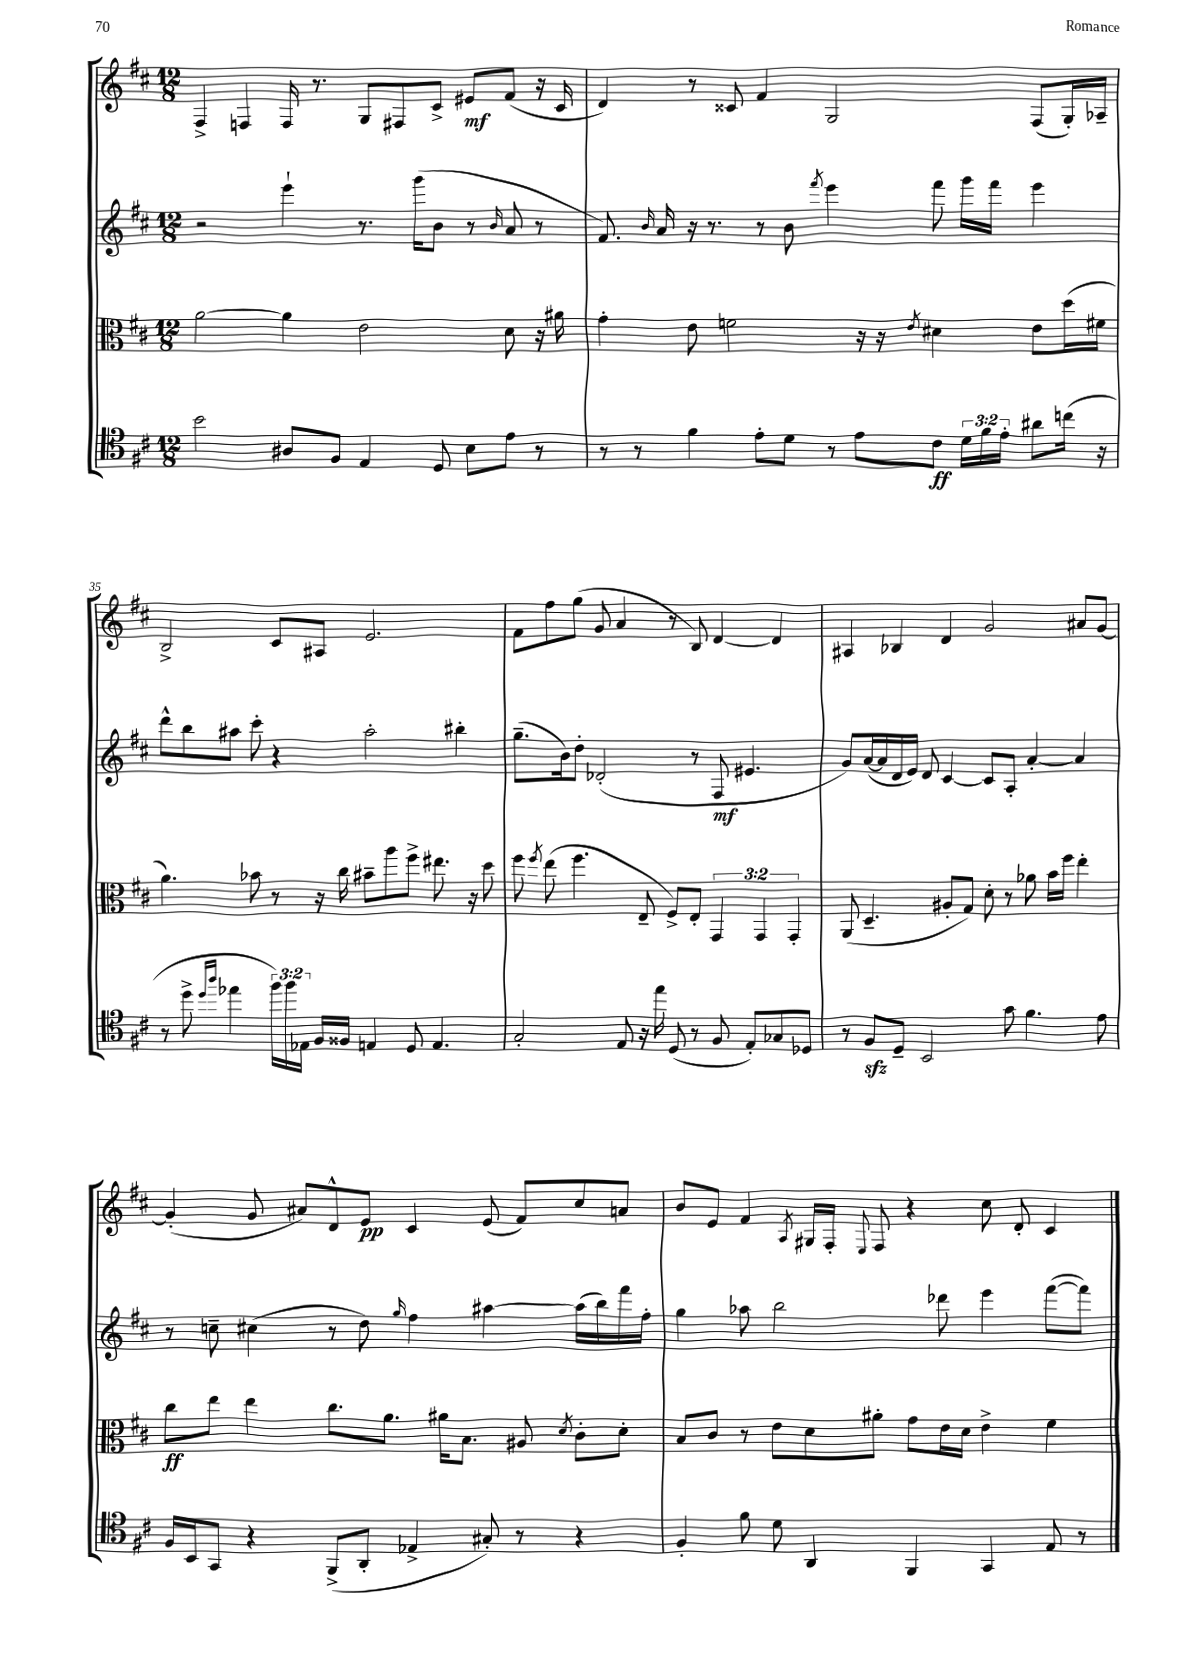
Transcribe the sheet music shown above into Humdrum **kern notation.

**kern	**kern	**kern	**kern
*staff4	*staff3	*staff2	*staff1
*clefC4	*clefC3	*clefG2	*clefG2
*k[f#c#]	*k[f#c#]	*k[f#c#]	*k[f#c#]
*M12/8	*M12/8	*M12/8	*M12/8
2b\	[2a\	2r	4F#^/
.	.	.	4F/
8A#/L	4a\]	4eee`\	16F/
.	.	.	8.r
8F#/J	.	.	.
4E/	2e\	8.r	8G/L
.	.	.	8F#/
.	.	(16ggg\LK	.
8D/	.	8b\J	8c#^/J
8B\L	.	8r	8e#/L
.	.	16qqb/	.
8e\J	8d\	8a/	(8f#/J
8r	16r	8r	16r
.	16a#\	.	16c#/
=	=	=	=
8r	4g'\	8.f#/)	4d/)
8r	.	.	.
.	.	16qqb/	.
.	.	16a/	.
4f#\	8e\	16r	8r
.	.	8.r	.
.	2f\	.	8c##/
8e'\L	.	8r	4f#/
8d\J	.	8b\	.
.	.	8qfff#/	.
8r	.	4eee\	2G/
8e\L	16r	.	.
.	16r	.	.
.	8qe/	.	.
8c#\J	4d#\	8fff#\	.
24d\LL	.	16ggg\LL	.
24f#\	.	.	.
.	.	16fff#\JJ	.
24e'\JJ	.	.	.
8a#\L	8e\L	4eee\	(8F#/L
(16cc\Jk	(16dd\L	.	16G'/L)
16r	16f#\JJ	.	16A-~/JJ
=	=	=	=
8r	4.a\)	8ddd^^\L	2B^/
8dd^\	.	8bb\	.
16qqdd/LL	.	.	.
16qqaa/JJ	.	.	.
4ee-\	.	8aa#\J	.
.	8b-\	8ccc#'\	.
24ff#\LL)	8r	4r	8c#/L
24ff#\	.	.	.
24E-\JJ	.	.	.
16F#/LL	16r	.	8A#/J
16F##/JJ	16cc#\	.	.
4E/	8b#~\L	2aa#'\	2.e/
.	8aa\	.	.
8D/	8ff#^\J	.	.
4.E/	8.ee#\	.	.
.	.	4bb#'\	.
.	16r	.	.
.	8dd\	.	.
=	=	=	=
2G'/	8ff#\	(8.gg~\L	8f#\L
.	8qff#/	.	.
.	(8ee\	.	8ff#\
.	.	16b\k)	.
.	4.ff#\	8dd'\J	(8gg\J
.	.	(2d-'/	8g/
8E/	.	.	4a/
16r	8E~/	.	.
16ee\	.	.	.
(8D/	8F#^/L)	.	8r
8r	8E'/J	8r	8B/)
8F#/	6GG/	8F#/	[4d/
8E'/L)	.	4.e#/	.
.	6GG/	.	.
8G-/	.	.	4d/]
.	6GG'/	.	.
8D-/J	.	.	.
=	=	=	=
8r	(8AA/	8g/L)	4A#/
8F#/L	4.D~/	([16a/L	.
.	.	16a/]	.
8D~/J	.	16d/	4B-/
.	.	16e/JJ)	.
2BB/	.	8d/	.
.	8A#'/L	[4c#/	4d/
.	8G/J)	.	.
.	8d'\	8c#/]L	2g/
8g\	8r	8A'/J	.
4.f#\	8a-\	[4a'/	.
.	16b\LL	.	.
.	16ff#\JJ	.	.
.	4ee'\	4a/]	8a#/L
8e\	.	.	[8g/J
=	=	=	=
16F#/LL	8cc#\L	8r	(4g'/]
16BB/J	.	.	.
8GG/J	8ee\J	8cc~\	.
4r	4ee\	(4cc#\	8g/
.	.	.	8a#/L)
(8FF#^/L	8.cc#\L	8r	8d^^/
8AA'/J	.	8dd\)	8e/J
.	8.a\J	.	.
.	.	16qqgg/	.
4E-^/	.	4ff#\	4c#/
.	16a#\LK	.	.
.	8.B\J	.	.
8G#'/)	.	[4aa#\	(8e/
8r	8A#/	.	8f#/L)
.	8qd/	.	.
4r	8c#'\L	(16aa#\]LL	8cc#/
.	.	16bb\)	.
.	8d'\J	16fff#\	8a/J
.	.	16ff#'\JJ	.
=	=	=	=
4F#'/	8B/L	4gg\	8b/L
.	8c#/J	.	8e/J
8f#\	8r	8aa-\	4f#/
8d\	8e\L	2bb\	.
.	.	.	8qA/
4AA/	8d\	.	16G#/LL
.	.	.	16F#'/JJ
.	.	.	8qqE/
.	8a#'\J	.	8F#/
4FF#/	8g\L	.	4r
.	16e\L	8ddd-\	.
.	16d\JJ	.	.
4GG/	4e^\	4eee\	8cc#\
.	.	.	8d'/
8E/	4f#\	([8fff#\L	4c#/
8r	.	8fff#\]J)	.
==	==	==	==
*-	*-	*-	*-
